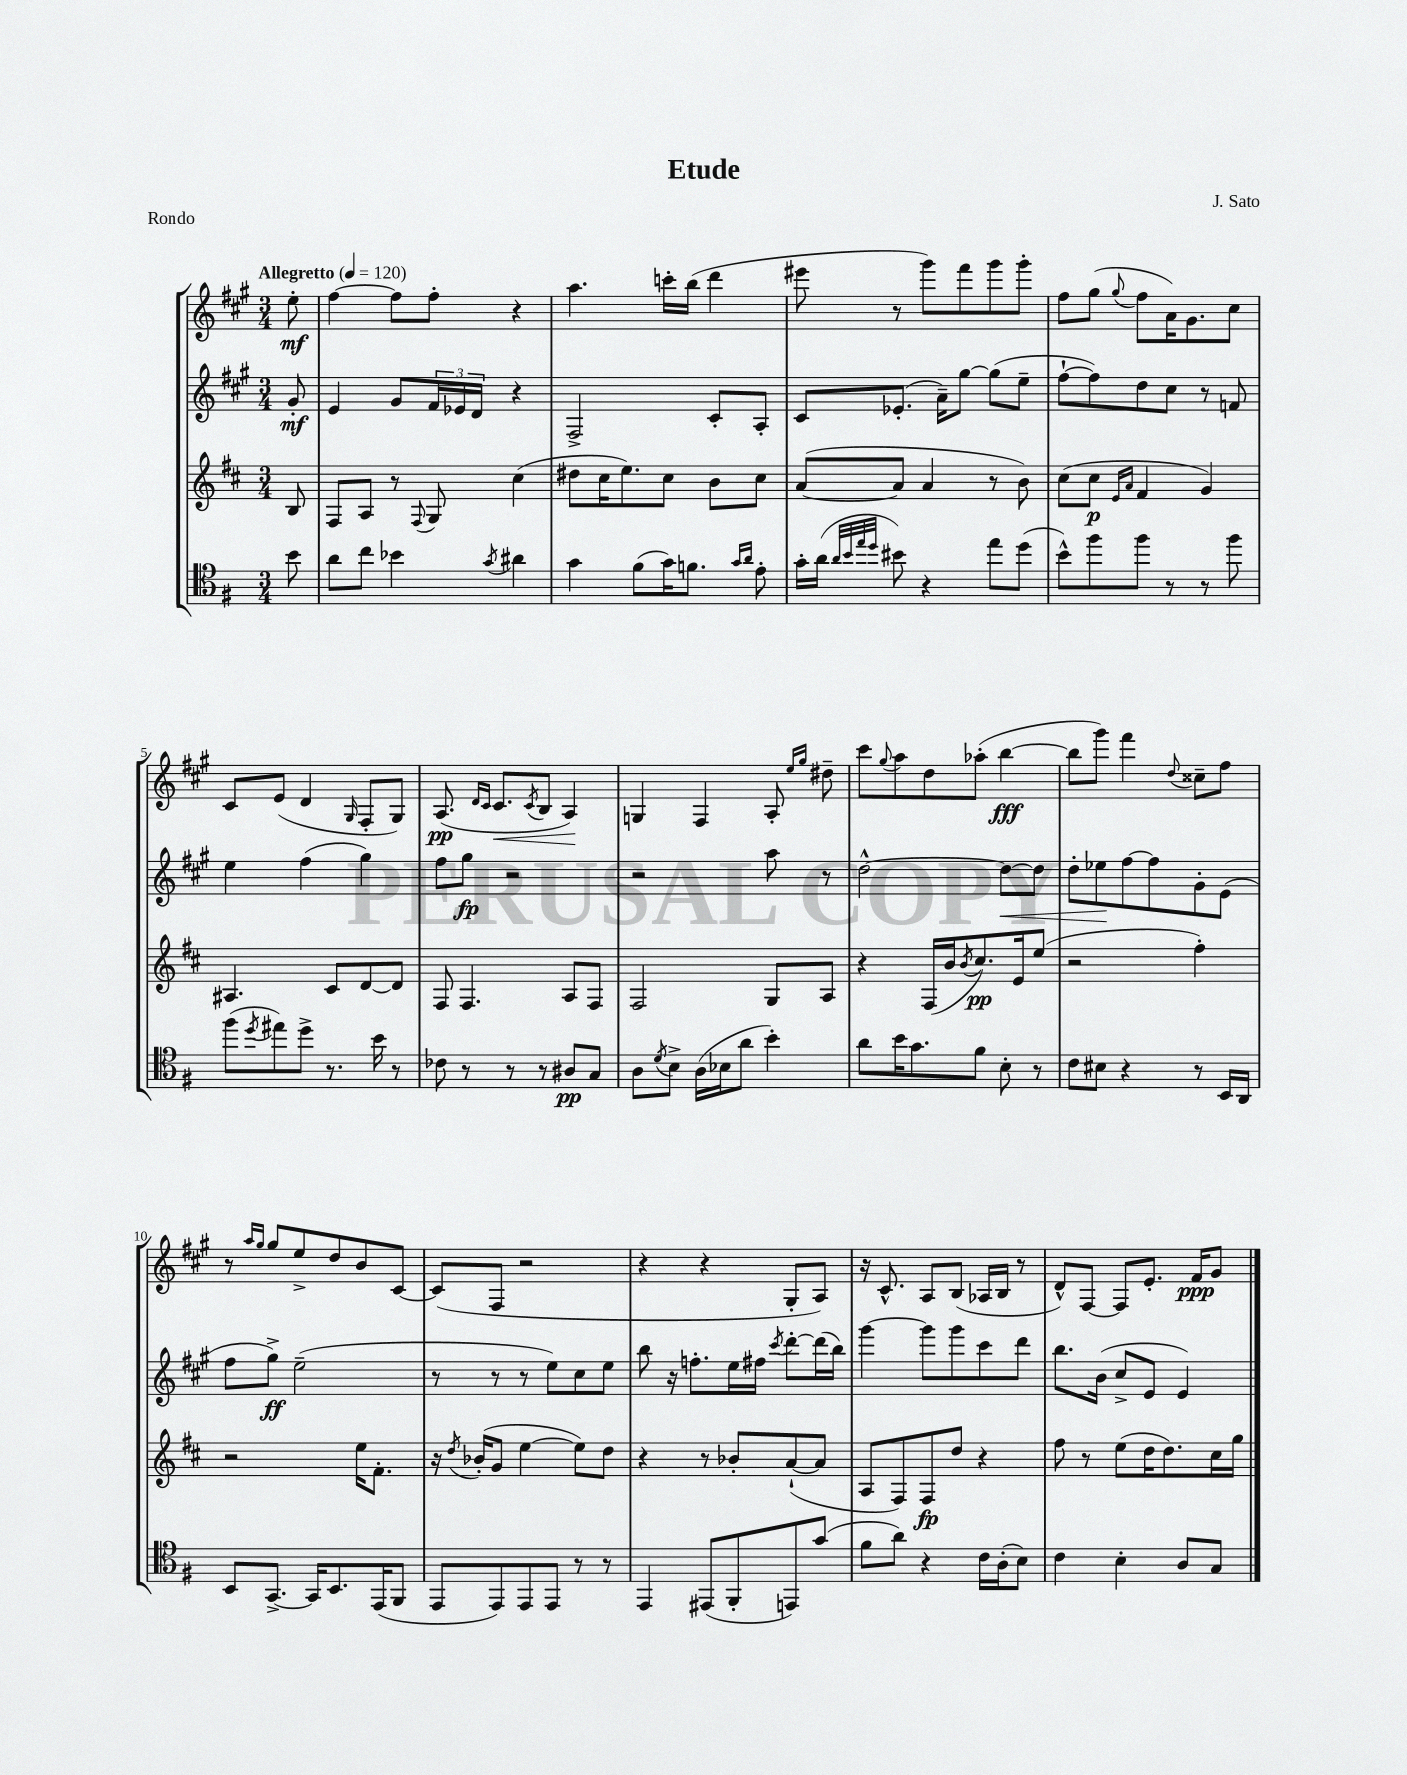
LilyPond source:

\header { title = "Etude" composer = "J. Sato" piece = "Rondo" }
<<
\new StaffGroup <<
\new Staff = "s0" {
    \clef treble \key a \major \numericTimeSignature \time 3/4 \partial 8 \tempo "Allegretto" 4 = 120
    e''8-.\mf |
    fis''4~ fis''8 fis''8-. r4 |
    a''4. c'''16-. b''16( d'''4 |
    eis'''8 r8 gis'''8) fis'''8 gis'''8 gis'''8-. |
    fis''8 gis''8( \appoggiatura { gis''8 } fis''8 a'16) gis'8. cis''8 |
    cis'8 e'8( d'4 \grace { gis16 } fis8-. gis8) |
    a8.\pp( \grace { d'16 cis'16 } cis'8.\< \acciaccatura { cis'8 } b8 a4\!) |
    g4 fis4 a8-. \grace { e''16 gis''16 } dis''8-- |
    cis'''8 \appoggiatura { gis''8 } a''8 d''8 aes''8-.( b''4~\fff |
    b''8 gis'''8) fis'''4 \appoggiatura { d''8 } cisis''8-- fis''8 |
    r8 \grace { a''16 gis''16 } gis''8 e''8-> d''8 b'8 cis'8~ |
    cis'8( fis8 r2 |
    r4 r4 gis8-. a8) |
    r16 cis'8.-^ a8 b8( aes16 b16 r8 |
    d'8-^) fis8~ fis8 e'8.-. fis'16\ppp gis'8 \bar "|." |
}
\new Staff = "s1" {
    \clef treble \key a \major \numericTimeSignature \time 3/4 \partial 8
    gis'8-.\mf |
    e'4 gis'8 \tuplet 3/2 { fis'16 ees'16 d'16 } r4 |
    fis2-> cis'8-. a8-. |
    cis'8 ees'8.-.( a'16--) gis''8~ gis''8( e''8-- |
    fis''8~-! fis''8) d''8 cis''8 r8 f'8 |
    e''4 fis''4( gis''4) |
    fis''8 gis''8\fp r2 |
    r2 a''8 r8 |
    d''2~-^ d''8~\< d''8 |
    d''8-. ees''8\! fis''8~ fis''8 gis'8-. e'8( |
    fis''8 gis''8->\ff) e''2--( |
    r8 r8 r8 e''8) cis''8 e''8 |
    b''8 r16 f''8.-. e''16 fis''16 \acciaccatura { cis'''8 } d'''8~-. d'''16( b''16) |
    gis'''4~ gis'''8 gis'''8 cis'''8 d'''8 |
    b''8. b'16( cis''8-> e'8 e'4) \bar "|." |
}
\new Staff = "s2" {
    \clef treble \key d \major \numericTimeSignature \time 3/4 \partial 8
    b8 |
    fis8 a8 r8 \appoggiatura { fis8 } g8 cis''4( |
    dis''8 cis''16 e''8.) cis''8 b'8 cis''8 |
    a'8~( a'8 a'4 r8 b'8) |
    cis''8( cis''8\p \grace { e'16 a'16 } fis'4 g'4) |
    ais4. cis'8 d'8~ d'8 |
    fis8 fis4. a8 fis8 |
    fis2 g8 a8 |
    r4 fis16( b'16 \acciaccatura { b'8 } cis''8.\pp) e'16 e''8( |
    r2 fis''4-.) |
    r2 e''16 fis'8.-. |
    r16 \acciaccatura { d''8 } bes'16-.( g'8 e''4~ e''8) d''8 |
    r4 r8 bes'8-. a'8~-!( a'8 |
    a8 fis8) fis8\fp d''8 r4 |
    fis''8 r8 e''8( d''16 d''8.) cis''16 g''16 \bar "|." |
}
\new Staff = "s3" {
    \clef tenor \key g \major \numericTimeSignature \time 3/4 \partial 8
    b'8 |
    a'8 c''8 bes'4 \acciaccatura { g'8 } ais'4 |
    g'4 fis'8( g'16) f'8. \grace { g'16 a'16 } e'8-. |
    g'16-. a'16( \grace { a'32 b'32 e''32 d''32 } bis'8) r4 e''8 d''8( |
    b'8-^) fis''8 fis''8 r8 r8 fis''8 |
    fis''8( \acciaccatura { d''8 } eis''8) d''8-> r8. b'16 r8 |
    ces'8 r8 r8 r8 ais8\pp g8 |
    a8 \acciaccatura { d'8 } b8-> a16( bes16 a'8 b'4-.) |
    a'8 b'16 g'8. fis'8 b8-. r8 |
    c'8 bis8 r4 r8 b,16 a,16 |
    b,8 g,8.~-> g,16 b,8. e,16( fis,8 |
    e,8 e,8) e,8 e,8 r8 r8 |
    e,4 eis,8( fis,8-. e,8) g'8( |
    fis'8 a'8) r4 c'16 a16-.( b8) |
    c'4 b4-. a8 g8 \bar "|." |
}
>>
>>
